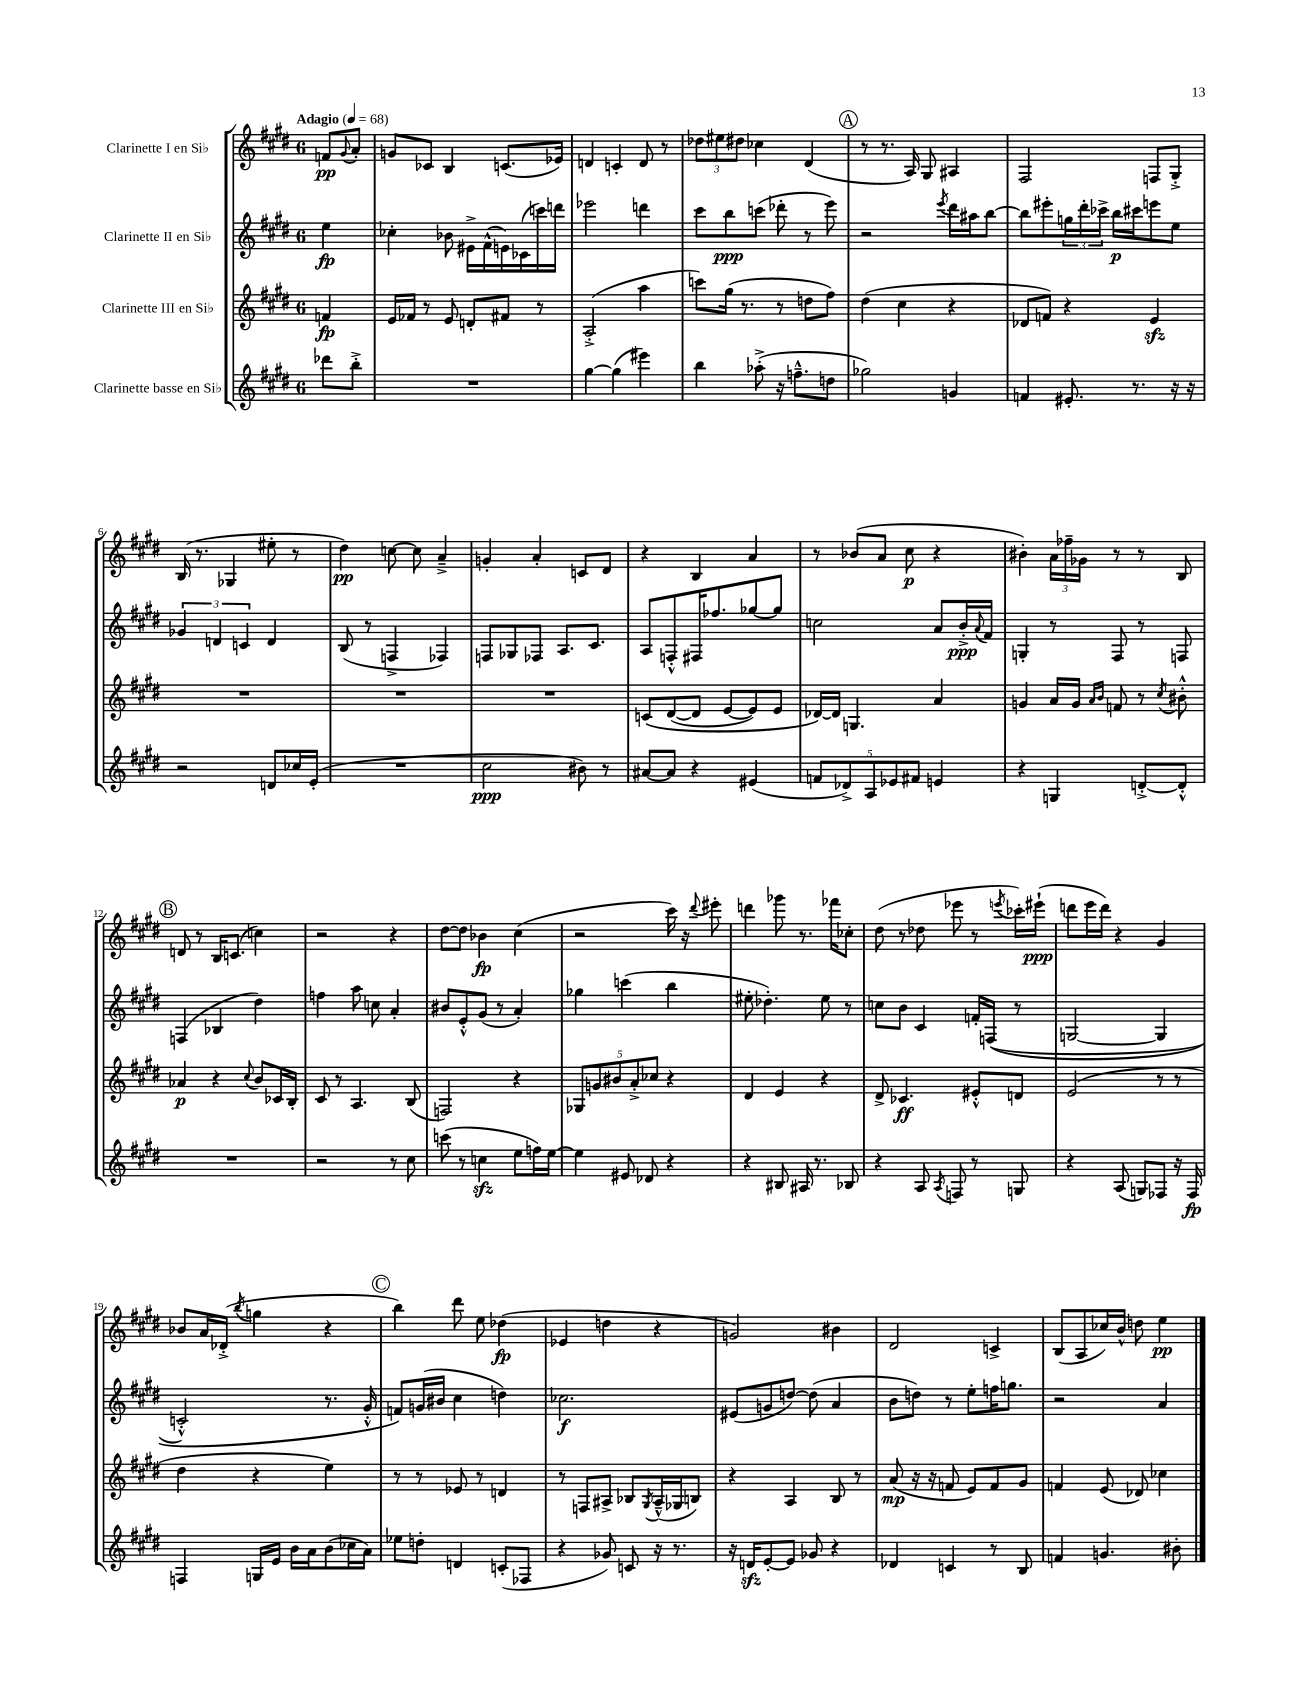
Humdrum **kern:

**kern	**kern	**kern	**kern
*staff4	*staff3	*staff2	*staff1
*clefG2	*clefG2	*clefG2	*clefG2
*k[f#c#g#d#]	*k[f#c#g#d#]	*k[f#c#g#d#]	*k[f#c#g#d#]
*M6/8	*M6/8	*M6/8	*M6/8
*MM68	*MM68	*MM68	*MM68
8ddd-\L	4f/	4ee\	8f/L
.	.	.	8qqg#/
8bb'^\J	.	.	8a'/J
=	=	=	=
2.r	16e/LL	4cc-'\	8g/L
.	16f-/JJ	.	.
.	8r	.	8c-/J
.	8e/	8b-\	4B/
.	8d'/L	16e#^\LL	.
.	.	(16f#^^\	.
.	8f#/J	16e\)	(8.c/L
.	.	(16c-\	.
.	8r	16ccc\)	.
.	.	16ddd\JJ	16e-/Jk)
=	=	=	=
[4gg#\	(2A'^/	2eee-\	4d/
(4gg#\]	.	.	4c'/
4eee#\)	4aa\	4ddd\	8d/
.	.	.	8r
=	=	=	=
4bb\	8ccc\L)	8ccc#\L	12dd-\L
.	.	.	12ee#\
.	(16gg#\Jk	8bb\	.
.	.	.	12dd#\J
.	8.r	.	.
(8aa-'^\	.	(8ccc\J	4cc-\
16r	8r	8ddd-'\	.
8.ff~^^\L	.	.	.
.	8dd\L	8r	(4d#/
8dd\J	8ff#\J)	8eee\)	.
=	=	=	=
2gg-\)	(4dd#\	2r	8r
.	.	.	8.r
.	4cc#\	.	.
.	.	.	16A/)
.	.	.	8G#/
.	.	8qeee/	.
4g/	4r	16ddd#\LL	4A#/
.	.	16aa#\J	.
.	.	[8bb\J	.
=	=	=	=
4f/	8d-/L	8bb\]L	2F#/
.	8f/J)	8eee#'\	.
8.e#'/	4r	24gg\L	.
.	.	24ddd#'\	.
.	.	24ccc-^\JJ	.
.	.	16bb\LL	.
8.r	.	16ccc#\J	.
.	4e/	8eee\	8F/L
16r	.	8ee\J	8G#'^/J
16r	.	.	.
=	=	=	=
2r	2.r	6g-/	(16B/
.	.	.	8.r
.	.	6d/	.
.	.	.	4G-/
.	.	6c/	.
8d/L	.	4d/	8ee#'\
16cc-/L	.	.	8r
(16e'/JJ	.	.	.
=	=	=	=
2.r	2.r	(8B/	4dd#\)
.	.	8r	.
.	.	4F^/	[8cc\
.	.	.	8cc\]
.	.	4F-/)	4a~^/
=	=	=	=
2cc#\	2.r	8F/L	4g'/
.	.	8G-/	.
.	.	8F-/J	4a'/
.	.	8.A/L	.
8b#\)	.	.	8c/L
.	.	8.c#/J	.
8r	.	.	8d#/J
=	=	=	=
[8a#/L	&(8c/L	8A/L	4r
8a#/]J	([8d#/	8F'^^/	.
4r	8d#/]J	16F#/K	4B/
.	.	8.ff-/	.
.	[8e/L	.	.
(4e#/	8e/])	[8gg-/	4a/
.	8e/J	8gg-/]J	.
=	=	=	=
10f/L	[16d-/LL&)	2cc\	8r
.	16d-/]JJ	.	.
10d-^/)	.	.	.
.	4.G/	.	(8b-/L
10A/	.	.	.
.	.	.	8a/J
10e-/	.	.	.
.	.	.	8cc#\
10f#/J	.	.	.
4e/	4a/	8a/L	4r
.	.	16b'^/L	.
.	.	8qqa/	.
.	.	16f#/JJ	.
=	=	=	=
4r	4g/	4G'/	4b#'\)
4G/	16a/LL	8r	24a\LL
.	.	.	24ff-~\
.	16g/JJ	.	.
.	.	.	24g-\JJ
.	16qqa/LL	.	.
.	16qqb/JJ	.	.
.	8f/	8F#/	8r
[8d'^/L	8r	8r	8r
.	8qcc#/	.	.
8d'^^/]J	8b#'^^\	8F/	8B/
=	=	=	=
2.r	4a-/	(4F/	8d/
.	.	.	8r
.	4r	4B-/	16B/LK
.	.	.	(8.c/J
.	8qqcc#/	.	.
.	8b/L	4dd#\)	4cc\)
.	16c-/L	.	.
.	16B'/JJ	.	.
=	=	=	=
2r	8c#/	4ff\	2r
.	8r	.	.
.	4.A/	8aa\	.
.	.	8cc\	.
8r	.	4a'/	4r
8cc#\	(8B/	.	.
=	=	=	=
(8ccc\	2F/)	8b#/L	[8dd#\L
8r	.	8e'^^/	8dd#\]J
4cc\	.	(8g#/J	4b-\
.	.	8r	.
8ee\L	4r	4a'/)	(4cc#\
16ff\L)	.	.	.
[16ee\JJ	.	.	.
=	=	=	=
4ee\]	10G-/L	4gg-\	2r
.	10g/	.	.
.	10b#/	.	.
8e#/	.	(4ccc\	.
.	10a'^/	.	.
8d-/	.	.	.
.	10cc-/J	.	.
4r	4r	4bb\	16ccc#\)
.	.	.	16r
.	.	.	8qqddd#/
.	.	.	8eee#'\
=	=	=	=
4r	4d#/	8ee#'\	4ddd\
.	.	4.dd-'\)	.
8B#/	4e/	.	8ggg-\
16A#/	.	.	8.r
8.r	.	.	.
.	4r	8ee#\	.
.	.	.	16fff-\LK
8B-/	.	8r	8cc-'\J
=	=	=	=
4r	8d#^/	8cc\L	(8dd#\
.	4.c-/	8b\J	8r
8A/	.	4c#/	8dd-\
8qA/	.	.	.
8F/	.	.	8eee-\
8r	8e#'^^/L	16f'/LL	8r
.	.	&((16F/JJ	.
.	.	.	8qeee/
8G/	8d/J	8r	16ccc-'\LL)
.	.	.	(16eee#`\JJ
=	=	=	=
4r	(2e/	[2G/	8ddd\L
.	.	.	16eee\L
.	.	.	16ddd\JJ)
(8A/	.	.	4r
8G/L)	.	.	.
8F-/J	8r	4G/]	4g#/
16r	8r	.	.
16F-/	.	.	.
=	=	=	=
4F/	4dd#\	2c'^^/)	8b-/L
.	.	.	16a/L
.	.	.	(16d-'^/JJ
.	.	.	8qbb/
16G/LL	4r	.	4gg\
16e/JJ	.	.	.
16b\LL	.	.	.
16a\J	.	.	.
(8b\	4ee\)	8.r	4r
16cc-\L	.	.	.
16a\JJ)	.	16g#'^^/	.
=	=	=	=
8ee-\L	8r	8f/L&)	4bb\)
8dd'\J	8r	(16g/L	.
.	.	16b#/JJ	.
4d/	8e-/	4cc#\	8ddd#\
.	8r	.	8ee\
(8c'/L	4d/	4dd\)	(4dd-\
8F-/J	.	.	.
=	=	=	=
4r	8r	2.cc-\	4e-/
.	8F/L	.	.
8g-/)	8A#^/J	.	4dd\
8c/	8B-/L	.	.
.	8qG#/	.	.
16r	(16A#~^^/L	.	4r
8.r	16G-/J	.	.
.	8B/J)	.	.
=	=	=	=
16r	4r	(8e#/L	2g/)
16d/LK	.	.	.
[8e'/	.	8g/	.
8e/]J	4A/	[8dd/J)	.
8g-/	.	(8dd\]	.
4r	8B/	4a/	4b#\
.	8r	.	.
=	=	=	=
4d-/	(8a/	8b\L	2d#/
.	16r	8dd\J)	.
.	16r	.	.
4c/	8f/	8r	.
.	8e/L)	8ee'\L	.
8r	8f/	16ff\K	4c^/
.	.	8.gg\J	.
8B/	8g#/J	.	.
=	=	=	=
4f/	4f/	2r	(8B/L
.	.	.	8A/
4.g/	(8e/	.	16cc-/L)
.	.	.	16b^^/JJ
.	8d-/)	.	8dd\
.	4cc-\	4a/	4ee\
8b#'\	.	.	.
==	==	==	==
*-	*-	*-	*-
